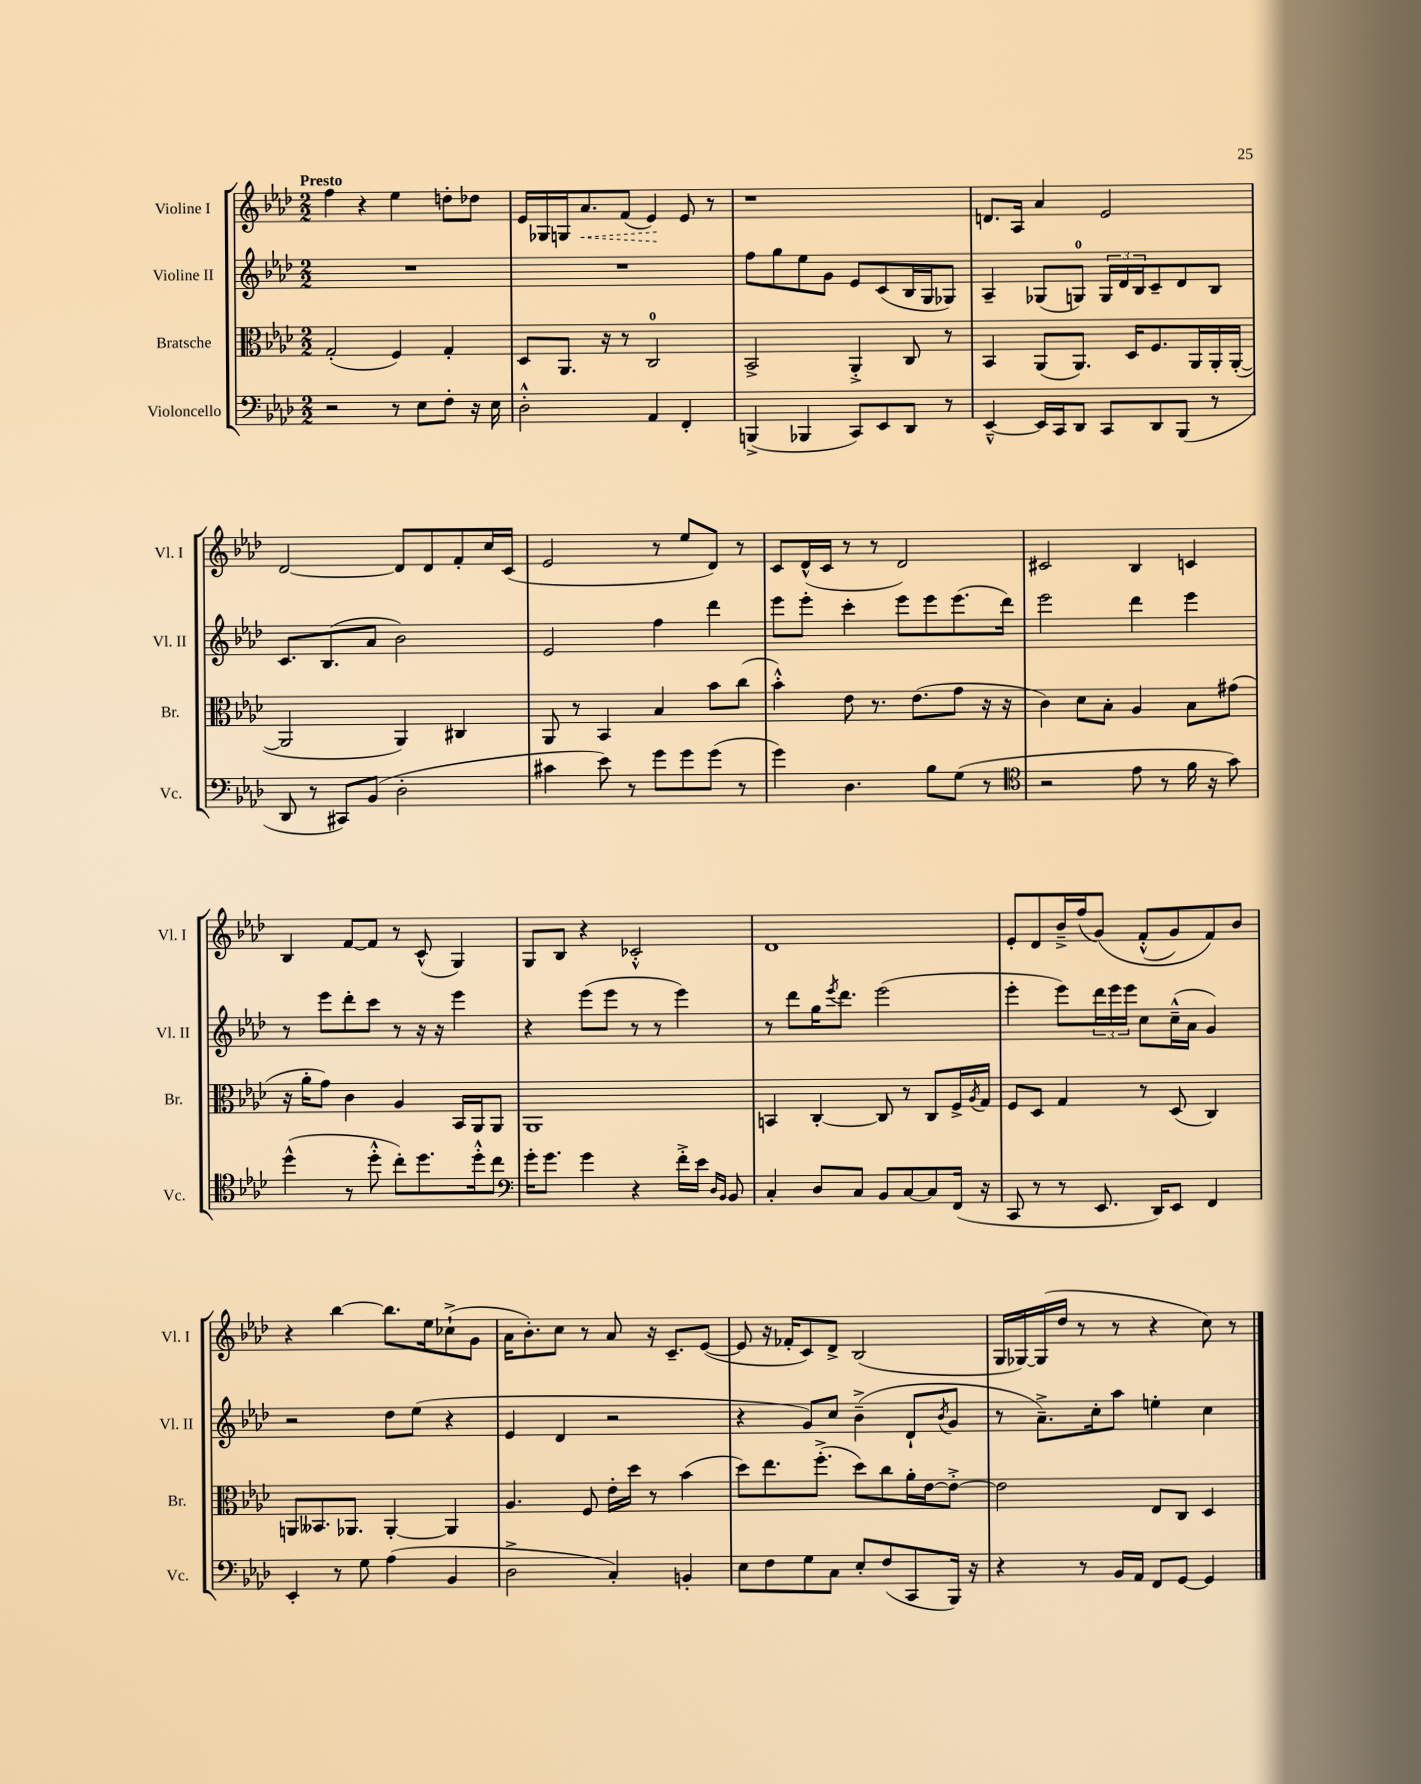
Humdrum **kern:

**kern	**kern	**kern	**kern
*staff4	*staff3	*staff2	*staff1
*clefF4	*clefC3	*clefG2	*clefG2
*k[b-e-a-d-]	*k[b-e-a-d-]	*k[b-e-a-d-]	*k[b-e-a-d-]
*M2/2	*M2/2	*M2/2	*M2/2
2r	(2G'	1r	4ff
.	.	.	4r
8r	4F)	.	4ee-
8E-	.	.	.
8F'	4G'	.	8dd'
16r	.	.	8dd-
16E-	.	.	.
=	=	=	=
2D-'^^	8D-	1r	16e-
.	.	.	16G-
.	8.AA-	.	16G
.	.	.	8.a-
.	16r	.	.
.	8r	.	(8f
4AA-	2C	.	4e-)
4FF'	.	.	8e-
.	.	.	8r
=	=	=	=
(4BBB^	2BB-^	8ff	1r
.	.	8gg	.
4BBB-	.	8ee-	.
.	.	8g	.
8CC)	4AA-'^	8e-	.
8EE-	.	(8c	.
8DD-	8C	16B-	.
.	.	16G	.
8r	8r	8G-)	.
=	=	=	=
[4EE-~^^	4BB-	4A-~	8.d
.	.	.	16A-
16EE-]	(8AA-	(8G-	4a-
16CC	.	.	.
8DD-	8.AA-)	8G)	.
8CC	.	24G	2e-
.	.	24d-	.
.	16D-	.	.
.	.	24B-	.
8DD-	8.F	8c~	.
(8BBB-	.	8d-	.
.	16AA-	.	.
8r	16AA-'	8B-	.
.	([16AA-'	.	.
=	=	=	=
8DD-	2AA-]	8.c	[2d-
8r	.	.	.
.	.	(8.B-	.
8CC#)	.	.	.
(8BB-	.	8a-	.
2D-'	4AA-)	2b-)	8d-]
.	.	.	8d-
.	4C#	.	8f'
.	.	.	16cc
.	.	.	(16c
=	=	=	=
4c#	8AA-	2e-	2e-
.	8r	.	.
8e-)	4BB-	.	.
8r	.	.	.
8g	4B-	4ff	8r
8g	.	.	8ee-
(8g	8b-	4ddd-	8d-)
8r	(8cc	.	8r
=	=	=	=
4g)	4b-'^^)	8eee-	8c
.	.	8eee-'	(16d-^^
.	.	.	16c
4.D-	8e-	4ccc'	8r
.	8.r	.	8r
.	.	8eee-	2d-)
.	(8.e-	.	.
8B-	.	8eee-	.
(8G	8g	(8.eee-	.
8r	16r	.	.
.	16r	16ddd-)	.
=	=	=	=
*clefC4	*	*	*
2r	4c)	2eee-	2c#
.	8d-	.	.
.	8B-'	.	.
8e-	4A-	4ddd-	4B-
8r	.	.	.
16f	8B-	4eee-	4c
16r	.	.	.
8g)	(8g#	.	.
=	=	=	=
(4dd-^^	16r	8r	4B-
.	16a-'	.	.
.	8g)	8eee-	.
8r	4c	8ddd-'	[8f
8dd-'^^	.	8ccc	8f]
8cc')	4A-	8r	8r
8.dd-	.	16r	(8c^^
.	.	16r	.
.	16BB-	4eee-	4G)
16dd-'^^	16AA-	.	.
8cc	8AA-	.	.
=	=	=	=
*clefF4	*	*	*
16g'	1AA-	4r	8G
8.g	.	.	.
.	.	.	8B-
4g	.	(8eee-	4r
.	.	8eee-	.
4r	.	8r	2c-'^^
.	.	8r	.
16f'^	.	4eee-)	.
16e-	.	.	.
16qqD-	.	.	.
16qqBB-	.	.	.
8BB-	.	.	.
=	=	=	=
4C'	4BB	8r	1d-
.	.	8ddd-	.
8D-	[4C'	16gg	.
.	.	8qeee-	.
.	.	8.ddd-	.
8C	.	.	.
8BB-	8C]	(2eee-	.
[8C	8r	.	.
8C]	8C	.	.
(16FF	16F^	.	.
.	8qA-	.	.
16r	16G	.	.
=	=	=	=
8CC	8F	4eee-'	8e-'
8r	8D-	.	8d-
8r	4G	8eee-)	16b-~^
.	.	.	(16ff
8.EE-	.	24ddd-	&(8g)
.	.	24eee-	.
.	.	24eee-	.
.	8r	8cc	(8f'^^
16DD-)	.	.	.
8EE-	(8D-	(16cc~^^	8g)
.	.	16a-	.
4FF	4C)	4g)	8f&)
.	.	.	8b-
=	=	=	=
4EE-'	8AA	2r	4r
.	8.BB--	.	.
8r	.	.	[4bb-
.	8.AA-	.	.
8G	.	.	.
(4A-	[4AA-'	8dd-	8.bb-]
.	.	(8ee-	.
.	.	.	16ee-
4BB-	4AA-]	4r	(8cc-`^
.	.	.	8g
=	=	=	=
2D-^	4.A-	4e-	16a-
.	.	.	8.b-')
.	.	4d-	8cc
.	8F	.	8r
4C')	16e-'	2r	8a-
.	16dd-	.	.
.	8r	.	16r
.	.	.	8.c~
4BB'	(4b-	.	.
.	.	.	([8e-
=	=	=	=
8E-	8dd-)	4r	8e-]
8F	8.ee-	.	16r
.	.	.	16f-'
8G	.	8g)	8c)
.	(8.ff'^	.	.
8C	.	8cc	8d-^
8E-'	8dd-)	(4b-~^	(2B-
(8F	8cc	.	.
8CC	16a-'	8d-`	.
.	[16e-	.	.
.	.	8qb-	.
16BBB-)	8e-'^_	8g	.
16r	.	.	.
=	=	=	=
4r	2e-]	8r	16G
.	.	.	[16G-)
.	.	8.a-~^)	(16G-]
.	.	.	16dd-
8r	.	.	8r
.	.	16cc'	.
16BB-	.	8aa-	8r
16AA-	.	.	.
8FF	8E-	4ee'	4r
[8GG	8C	.	.
4GG]	4D-	4cc	8cc)
.	.	.	8r
==	==	==	==
*-	*-	*-	*-
